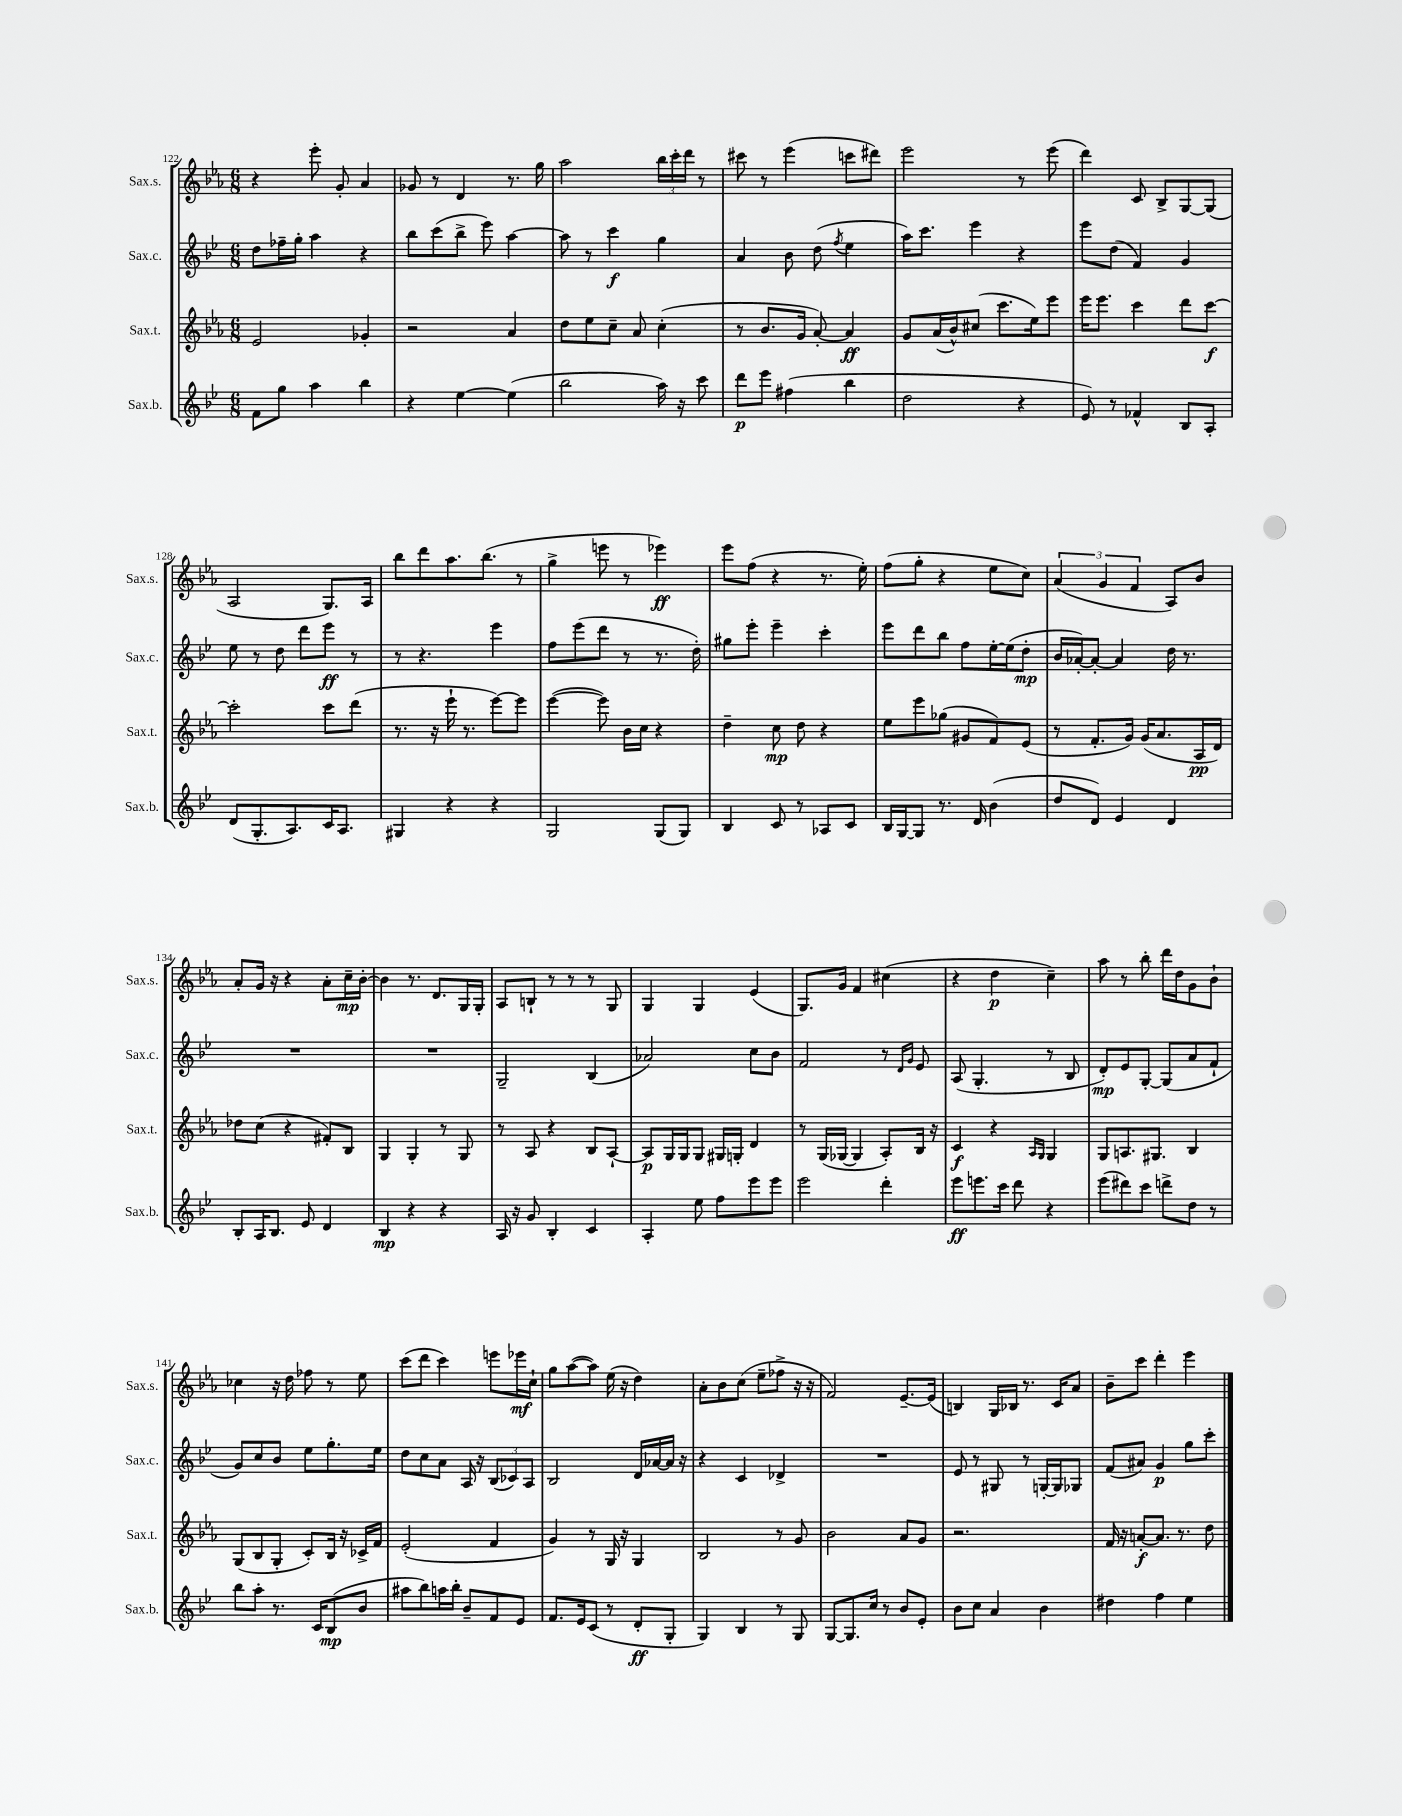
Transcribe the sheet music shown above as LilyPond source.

<<
\new StaffGroup <<
\new Staff = "s0" \with { instrumentName = "Sax.s." shortInstrumentName = "Sax.s." } {
    \clef treble \key ees \major \numericTimeSignature \time 6/8
    r4 ees'''8-. g'8-. aes'4 |
    ges'8 r8 d'4 r8. g''16 |
    aes''2 \tuplet 3/2 { bes''16 c'''16-. d'''16 } r8 |
    cis'''8 r8 ees'''4( c'''8 dis'''8) |
    ees'''2 r8 ees'''8( |
    d'''4) c'8 bes8-> g8~ g8( |
    aes2 g8.) aes16 |
    bes''8 d'''8 aes''8. bes''8.( r8 |
    g''4-> e'''8 r8 ees'''4\ff) |
    ees'''8 f''8( r4 r8. ees''16-.) |
    f''8( g''8-. r4 ees''8 c''8) |
    \tuplet 3/2 { aes'4( g'4 f'4 } aes8) bes'8 |
    aes'8-. g'16 r16 r4 aes'8-. c''16--\mp bes'16~-. |
    bes'4 r8. d'8. g16 g16-. |
    aes8 b8-! r8 r8 r8 g8 |
    g4 g4 ees'4( |
    g8.) g'16 f'4 cis''4( |
    r4 d''4\p c''4--) |
    aes''8 r8 bes''8-. d'''16 d''16 g'8 bes'8-! |
    ces''4 r16 d''16 fes''8 r8 ees''8 |
    c'''8( d'''8 c'''4) e'''8 ees'''16\mf c''16-! |
    g''8 aes''8~( aes''8) ees''16( r16 d''4) |
    aes'8-. bes'8 c''8( ees''8-- fes''8-> r16 r16 |
    f'2) ees'8.~-- ees'16( |
    b4) g16 bes16 r8. c'16 aes'8 |
    bes'8-- c'''8 d'''4-. ees'''4 \bar "|." |
}
\new Staff = "s1" \with { instrumentName = "Sax.c." shortInstrumentName = "Sax.c." } {
    \clef treble \key bes \major \numericTimeSignature \time 6/8
    d''8 fes''16-- g''16-. a''4 r4 |
    bes''8 c'''8( bes''8-> ees'''8) a''4~ |
    a''8 r8 c'''4\f g''4 |
    a'4 bes'8 d''8( \acciaccatura { f''8 } ees''4 |
    a''16) c'''8. ees'''4 r4 |
    ees'''8 d''8( f'4) g'4 |
    ees''8 r8 d''8 d'''8 ees'''8\ff r8 |
    r8 r4. ees'''4 |
    f''8 ees'''8( d'''8 r8 r8. d''16-.) |
    gis''8 ees'''8-. ees'''4-- c'''4-. |
    ees'''8 d'''8 bes''8 f''8 ees''16~-. ees''16( d''8-.\mp |
    bes'16 aes'16~-.) aes'8~-. aes'4 d''16 r8. |
    R2. |
    R2. |
    g2-- bes4( |
    aes'2) c''8 bes'8 |
    f'2 r8 \grace { d'16 g'16 } ees'8 |
    a8( g4.-. r8 bes8 |
    d'8-.\mp) ees'8 g8~-. g8( a'8 f'8-! |
    g'8) c''8 bes'8 ees''8 g''8.-. ees''16 |
    d''8 c''8 a'8 a16 r16 \tuplet 3/2 { bes8( ces'8) a8 } |
    bes2 d'16 aes'16~ aes'16 r16 |
    r4 c'4 des'4-> |
    R2. |
    ees'8 r8 gis8 r8 g16~-. g16 ges8 |
    f'8( ais'8) g'4\p g''8 c'''8-. \bar "|." |
}
\new Staff = "s2" \with { instrumentName = "Sax.t." shortInstrumentName = "Sax.t." } {
    \clef treble \key ees \major \numericTimeSignature \time 6/8
    ees'2 ges'4-. |
    r2 aes'4 |
    d''8 ees''8 c''8-- aes'8 c''4-.( |
    r8 bes'8. g'16 aes'8~-.) aes'4\ff |
    g'8 aes'16( bes'16-^) cis''8( c'''8. ees''16) ees'''8 |
    ees'''16 ees'''8. c'''4 d'''8 c'''8~\f |
    c'''2-. c'''8 d'''8( |
    r8. r16 ees'''16-! r8. ees'''8~) ees'''8 |
    ees'''4~( ees'''8) bes'16 c''16 r4 |
    d''4-- c''8\mp d''8 r4 |
    ees''8 ees'''8 ges''8( gis'8 f'8) ees'8( |
    r8 f'8.-. g'16) g'16( aes'8. aes16\pp d'16) |
    des''8 c''8( r4 fis'8-.) bes8 |
    g4 g4-. r8 g8 |
    r8 aes8 r4 bes8 aes8~-! |
    aes8\p g16 g16 g8 gis16 g16-. d'4 |
    r8 g16( ges16~ ges4 aes8-.) bes16 r16 |
    c'4\f r4 \grace { aes16 g16 } g4 |
    g8 a8. gis8. bes4 |
    g8( bes8 g8-. c'8-.) bes16 r16 ces'16-> f'16 |
    ees'2-.( f'4 |
    g'4) r8 g16 r16 g4 |
    bes2 r8 g'8 |
    bes'2 aes'8 g'8 |
    r2. |
    f'16 r16 a'8~-.\f a'8. r8. d''8 \bar "|." |
}
\new Staff = "s3" \with { instrumentName = "Sax.b." shortInstrumentName = "Sax.b." } {
    \clef treble \key bes \major \numericTimeSignature \time 6/8
    f'8 g''8 a''4 bes''4 |
    r4 ees''4~ ees''4( |
    bes''2 a''16) r16 c'''8 |
    d'''8\p ees'''8 fis''4( bes''4 |
    d''2 r4 |
    ees'8) r8 fes'4-^ bes8 a8-. |
    d'8( g8.-. a8.) c'16 a8. |
    gis4 r4 r4 |
    g2 g8( g8) |
    bes4 c'8 r8 aes8 c'8 |
    bes16 g16~ g8 r8. d'16 bes'4( |
    d''8 d'8) ees'4 d'4 |
    bes8-. a16 bes8. ees'8 d'4 |
    bes4\mp r4 r4 |
    a16 r16 g'8 bes4-. c'4 |
    a4-. ees''8 f''8 ees'''8 ees'''8 |
    ees'''2 d'''4-. |
    ees'''8\ff e'''8. c'''16 d'''8 r4 |
    ees'''8( dis'''8) c'''8 d'''8-> d''8 r8 |
    bes''8 a''8-. r8. c'16 bes8\mp( bes'8 |
    ais''8 bes''8) a''16 bes''16-. bes'8-- f'8 ees'8 |
    f'8. ees'16 c'8( r8 d'8-.\ff g8-. |
    g4) bes4 r8 g8 |
    g8~ g8. c''16 r8 bes'8 ees'8-. |
    bes'8 c''8 a'4 bes'4 |
    dis''4 f''4 ees''4 \bar "|." |
}
>>
>>
\layout { \context { \Score currentBarNumber = #122 } }
